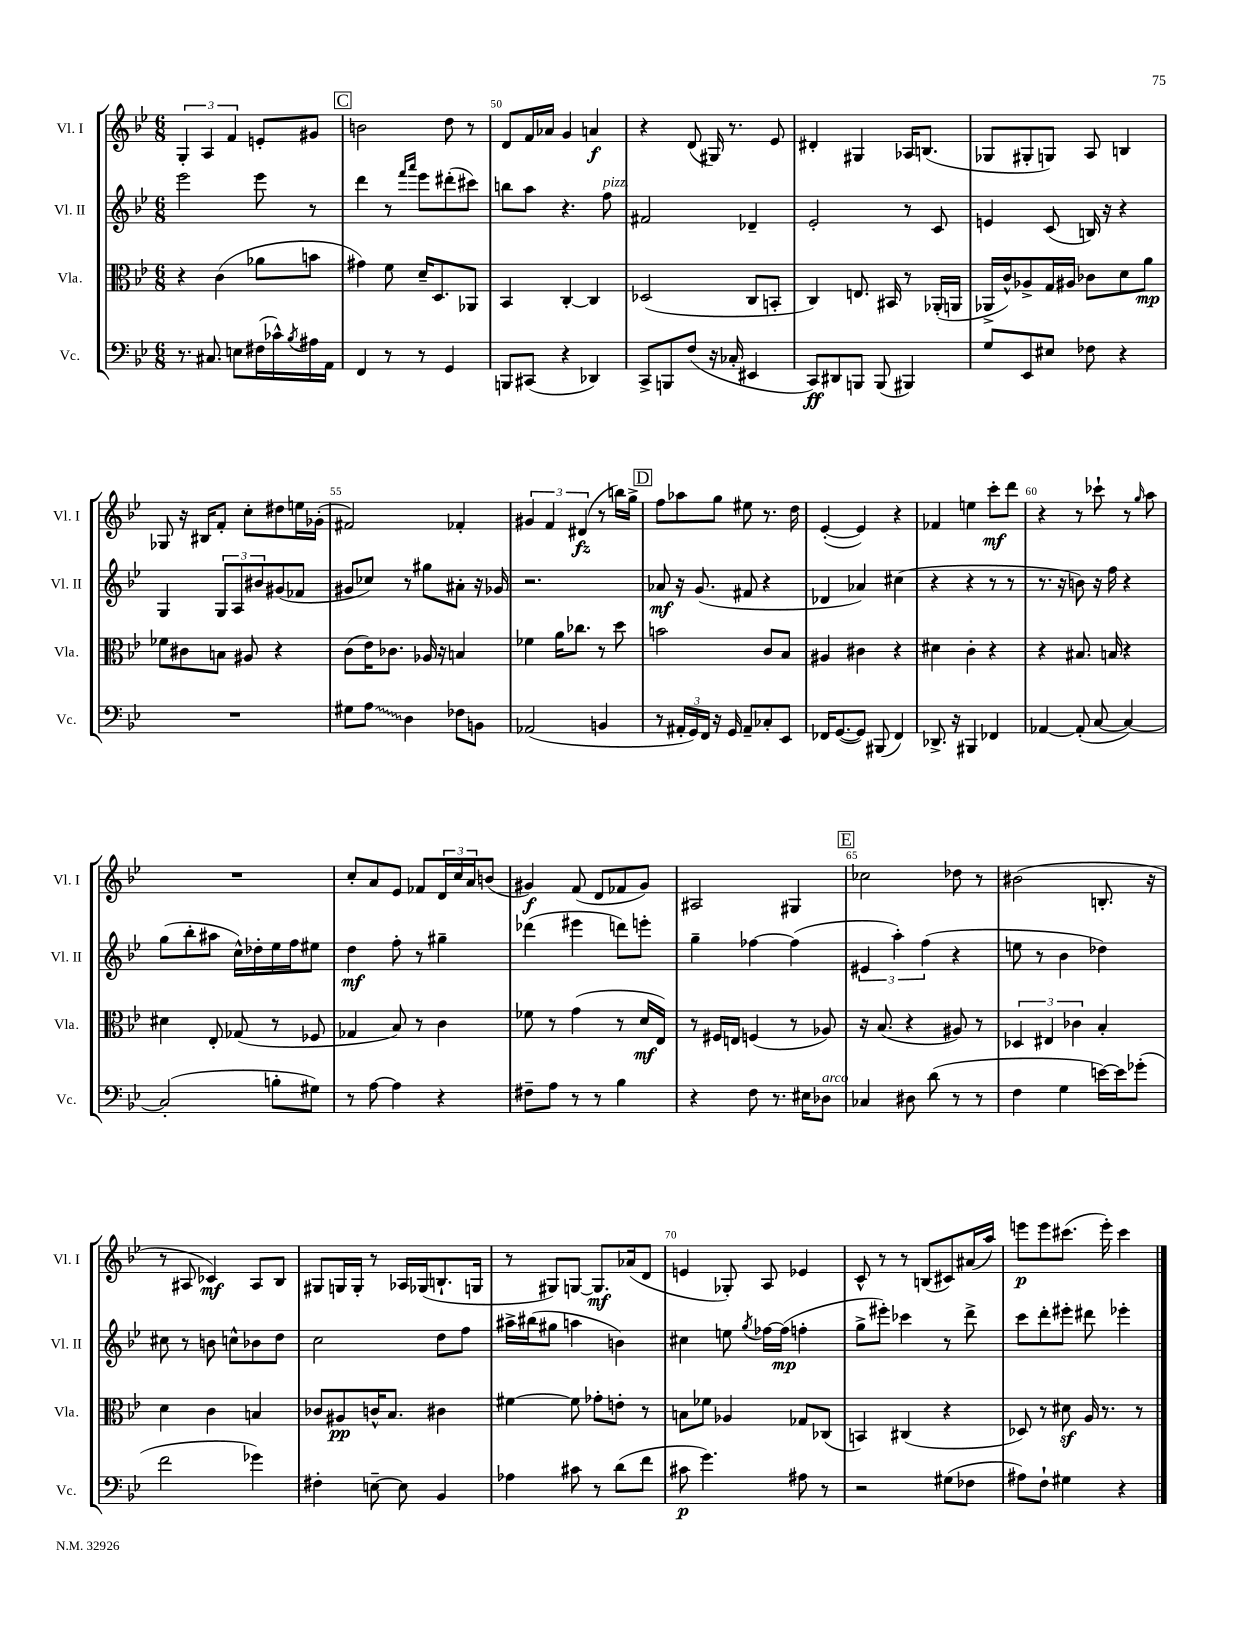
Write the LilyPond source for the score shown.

<<
\new StaffGroup <<
\new Staff = "s0" \with { instrumentName = "Vl. I" shortInstrumentName = "Vl. I" } {
    \clef treble \key bes \major \numericTimeSignature \time 6/8
    \tuplet 3/2 { g4-. a4 f'4 } e'8-. gis'8 |
    \mark \markup { \box "C" } b'2 d''8 r8 |
    d'8 f'16 aes'16 g'4 a'4\f |
    r4 d'8( gis16) r8. ees'8 |
    dis'4-. gis4 aes16 b8.( |
    ges8 gis8-. g8) a8 b4 |
    ges8 r16 bis16 f'8-. c''8-. dis''8 e''16 ges'16-.( |
    fis'2) fes'4-. |
    \tuplet 3/2 { gis'4 f'4 dis'4\fz( } r8 b''16) g''16-> |
    \mark \markup { \box "D" } f''8 aes''8 g''8 eis''8 r8. d''16 |
    ees'4~-.( ees'4) r4 |
    fes'4 e''4 c'''8-.\mf d'''8 |
    r4 r8 ces'''8-! r8 \grace { g''16 } a''8 |
    R2. |
    c''8-. a'8 ees'8 fes'8 \tuplet 3/2 { d'16 c''16 a'16 } b'8( |
    gis'4\f) f'8( d'8 fes'8 gis'8) |
    ais2 gis4 |
    \mark \markup { \box "E" } ces''2 des''8 r8 |
    bis'2( b8.-. r16 |
    r8 ais8 ces'4\mf) ais8 bes8 |
    gis8 g16 g16-. r8 aes16 ges16( b8.-! g16 |
    r8 gis8) g8~ g8.\mf aes'16( d'8 |
    e'4 ges8-.) a8 ees'4 |
    c'8-^ r8 r8 b8( cis'8) ais'16( a''16) |
    e'''8\p e'''8 cis'''8.( e'''16-.) cis'''4 \bar "|." |
}
\new Staff = "s1" \with { instrumentName = "Vl. II" shortInstrumentName = "Vl. II" } {
    \clef treble \key bes \major \numericTimeSignature \time 6/8
    ees'''2 ees'''8 r8 |
    \mark \markup { \box "C" } d'''4 r8 \grace { f'''16 a'''16 } ees'''8 dis'''8-.( cis'''8) |
    b''8 a''8 r4. f''8^\markup { \italic "pizz." } |
    fis'2 des'4-- |
    ees'2-. r8 c'8 |
    e'4 c'8( b16) r16 r4 |
    g4 \tuplet 3/2 { g8 a8 bis'8 } gis'8( fes'8 |
    gis'8 ces''8) r8 gis''8 ais'8-. r16 ges'16 |
    r2. |
    \mark \markup { \box "D" } aes'8\mf r16 g'8.( fis'8 r4 |
    des'4 aes'4) cis''4( |
    r4 r4 r8 r8 |
    r8. r16 b'8) r16 f''16 r4 |
    g''8( bes''8-. ais''8 c''16-^) des''16-. ees''16 f''16 eis''8 |
    d''4\mf f''8-. r8 gis''4-- |
    des'''4( eis'''4 d'''8) e'''8-. |
    g''4-- fes''4~ fes''4( |
    \mark \markup { \box "E" } \tuplet 3/2 { eis'4 a''4-.) f''4( } r4 |
    e''8 r8 bes'4 des''4) |
    cis''8 r8 b'8 c''8-^ bes'8 d''8 |
    c''2 d''8 f''8 |
    ais''16-> bis''16( gis''8 a''4 b'4) |
    cis''4 e''8 \acciaccatura { g''8 } fes''16~ fes''16\mp( f''4-. |
    g''8-> eis'''8-.) ces'''4 r8 d'''8-> |
    c'''8 d'''8-. eis'''8-. dis'''8 ees'''4-. \bar "|." |
}
\new Staff = "s2" \with { instrumentName = "Vla." shortInstrumentName = "Vla." } {
    \clef alto \key bes \major \numericTimeSignature \time 6/8
    r4 c'4( aes'8 b'8 |
    \mark \markup { \box "C" } gis'4) f'8 d'16-- d8. aes,8 |
    bes,4 c4~-. c4 |
    des2( c8 b,8-. |
    c4) e8. bis,16 r8 aes,16-.( a,16 |
    aes,16-> c'16-^) aes8-> g16 ais16 ces'8 d'8 a'8\mp |
    fes'8 cis'8 b8 ais8 r4 |
    c'8( ees'16) ces'8. aes16 r16 b4 |
    fes'4 a'16 ces''8. r8 d''8 |
    \mark \markup { \box "D" } b'2 c'8 bes8 |
    ais4 cis'4 r4 |
    dis'4 c'4-. r4 |
    r4 bis8. b16 r4 |
    dis'4 ees8-. ges8( r8 fes8 |
    ges4 bes8) r8 c'4 |
    fes'8 r8 g'4( r8 d'16\mf ees16) |
    r8 fis16 e16 f4( r8 aes8) |
    \mark \markup { \box "E" } r16 bes8.( r4 ais8) r8 |
    \tuplet 3/2 { des4 eis4 ces'4 } bes4-. |
    d'4 c'4 b4 |
    ces'8 ais8\pp c'16-^ bes8. cis'4 |
    fis'4~ fis'8 ges'8-. e'8-. r8 |
    b8 fes'8 aes4 ges8 ces8( |
    b,4) cis4( r4 |
    des8) r8 dis'8\sf a16 r8. r8 \bar "|." |
}
\new Staff = "s3" \with { instrumentName = "Vc." shortInstrumentName = "Vc." } {
    \clef bass \key bes \major \numericTimeSignature \time 6/8
    r8. cis8. e8 fis16( ces'16-^) \acciaccatura { bes8 } ais16 a,16 |
    \mark \markup { \box "C" } f,4 r8 r8 g,4 |
    b,,8 cis,8( r4 des,4) |
    c,8-> b,,8 f8( r16 ces16-. eis,4 |
    c,8\ff) dis,8 b,,8 b,,8( bis,,4) |
    g8 ees,8 eis8 fes8 r4 |
    R2. |
    gis8 \once \override Glissando.style = #'zigzag a8\glissando d4 fes8 b,8 |
    aes,2( b,4 |
    \mark \markup { \box "D" } r8 \tuplet 3/2 { ais,16-. g,16) f,16 } r16 g,16 ais,8-- ces8-. ees,8 |
    fes,16 g,8.~( g,8) bis,,8( fes,4) |
    des,8.-> r16 bis,,4 fes,4 |
    aes,4~ aes,8-.( c8~ c4~) |
    c2-.( b8-. gis8) |
    r8 a8~ a4 r4 |
    fis8-- a8 r8 r8 bes4 |
    r4 f8 r8. eis16 des8^\markup { \italic "arco" } |
    \mark \markup { \box "E" } ces4 dis8 d'8( r8 r8 |
    f4 g4 e'16~) e'16 ges'8-.( |
    f'2 ges'4) |
    fis4-. e8~-- e8 bes,4 |
    aes4 cis'8 r8 d'8( f'8 |
    cis'8\p g'4.) ais8 r8 |
    r2 gis8( fes8 |
    ais8) f8-! gis4 r4 \bar "|." |
}
>>
>>
\layout { \context { \Score currentBarNumber = #48 \override BarNumber.break-visibility = ##(#f #t #t) barNumberVisibility = #(every-nth-bar-number-visible 5) } }
